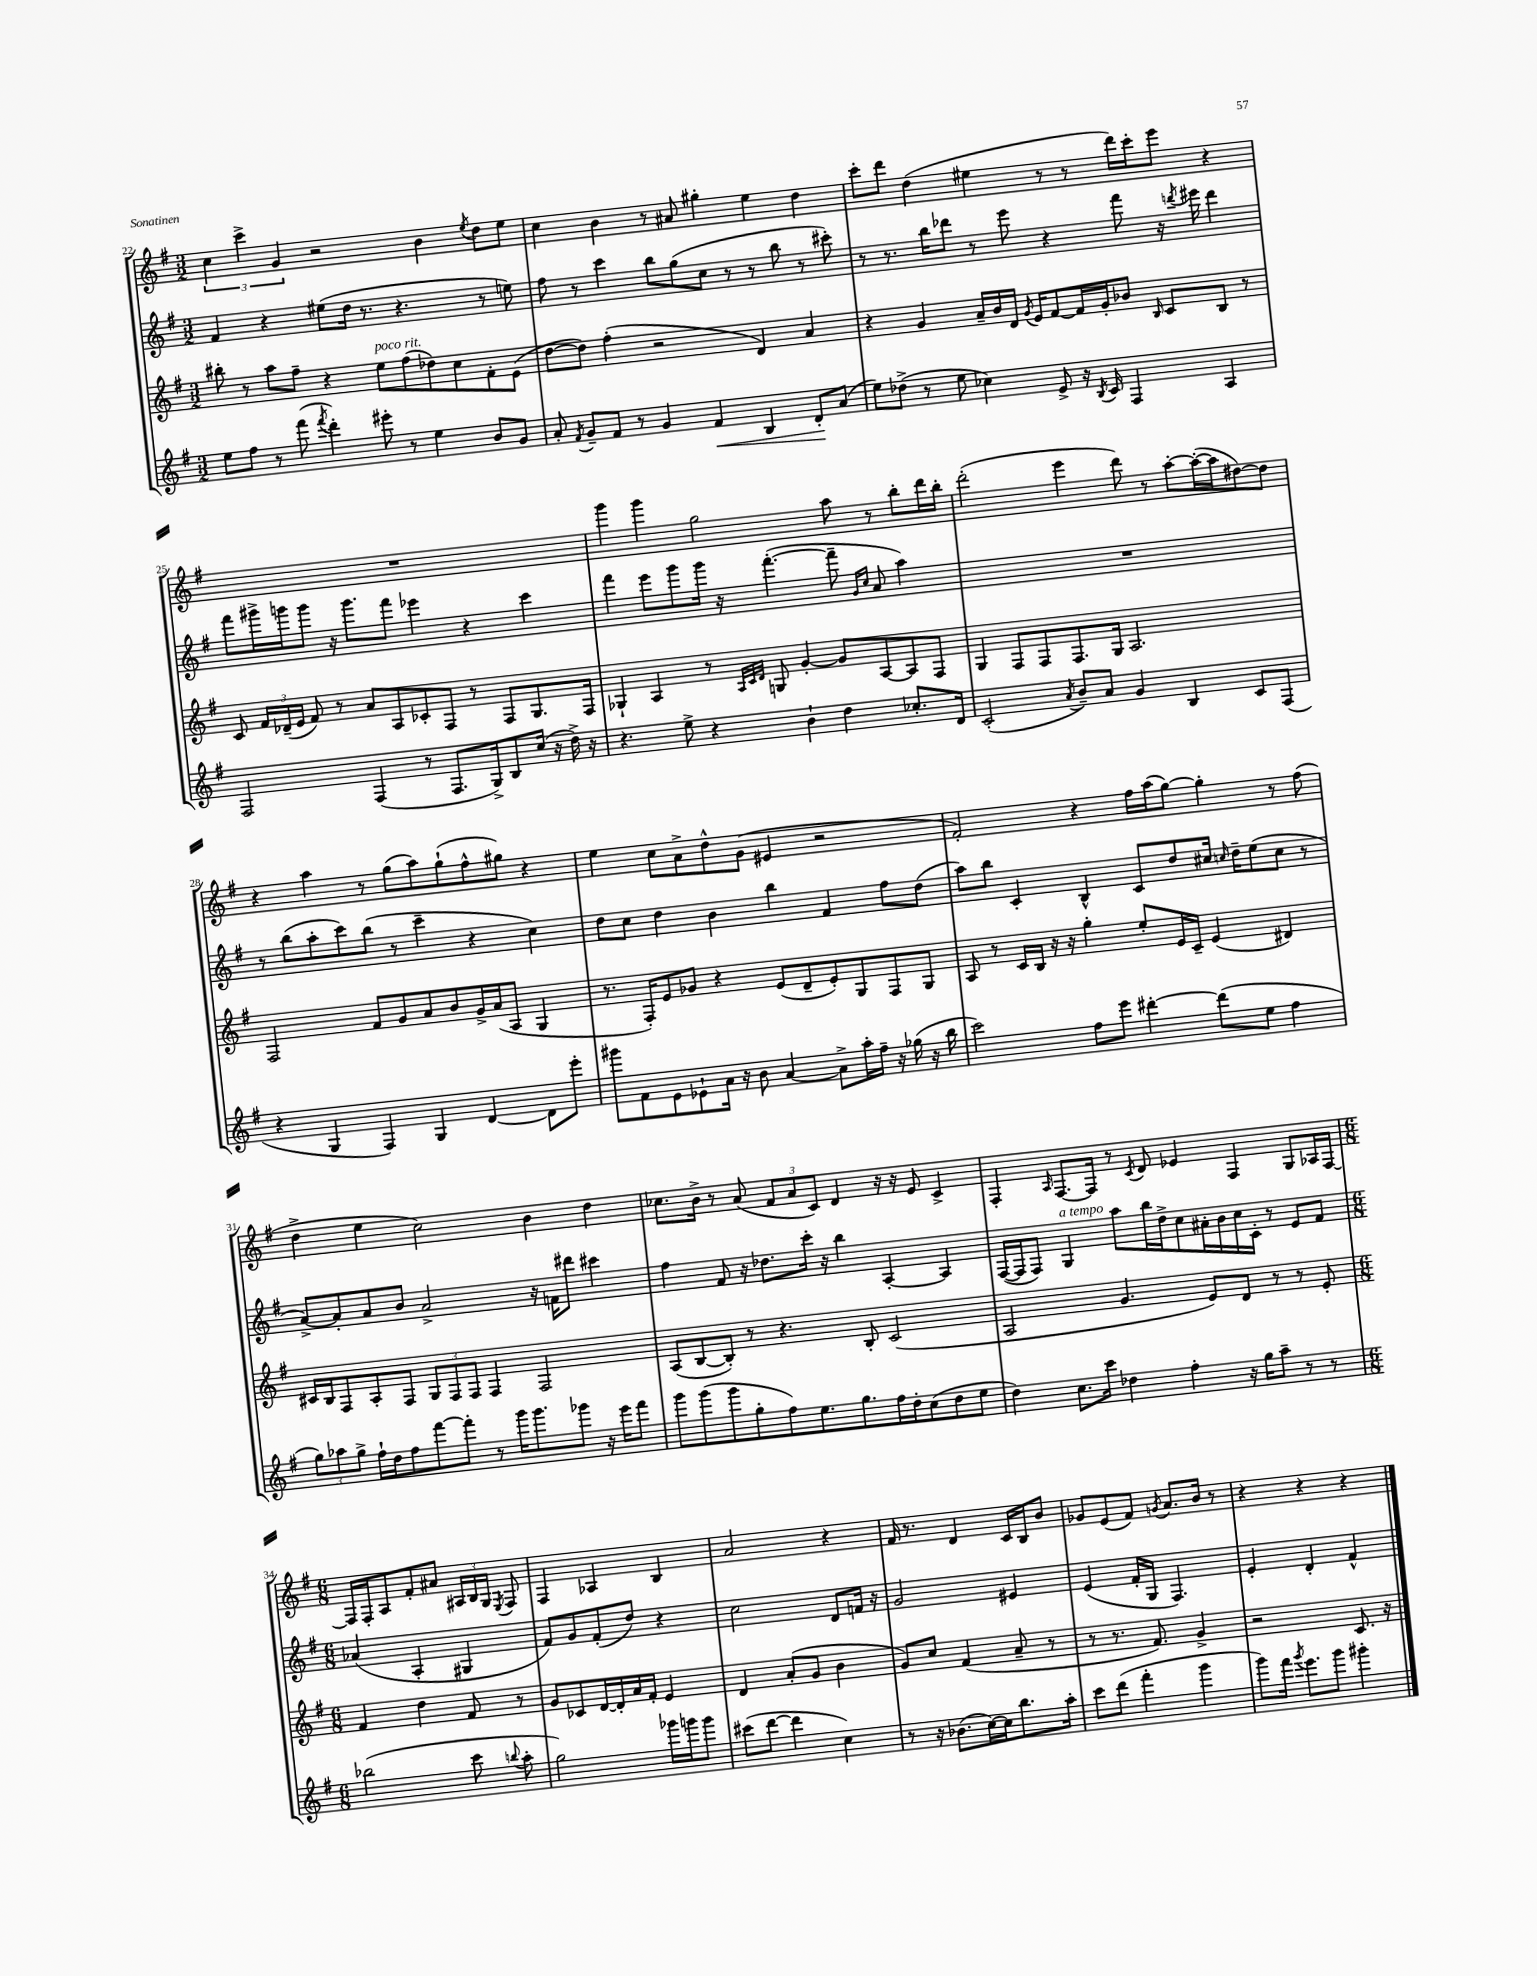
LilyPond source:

<<
\new StaffGroup <<
\new Staff = "s0" {
    \clef treble \key g \major \numericTimeSignature \time 3/2
    \autoBeamOff \tuplet 3/2 { c''4 c'''4-> g'4 } r2 b'4 \acciaccatura { e''8 } d''8[ e''8] |
    c''4 b'4 r8 ais'8 gis''4-. e''4 d''4 |
    c'''8[-. d'''8] d''4( eis''4 r8 r8 d'''16[) c'''16-. e'''8] r4 |
    R1. |
    g'''4 g'''4 g''2 a''8 r8 b''8[-. d'''16 b''16]-. |
    d'''2-.( e'''4 d'''8) r8 a''8[~-. a''16~-.( a''16 dis''8~) dis''8] |
    r4 a''4 r8 g''8[( a''8) g''8-!( fis''8-^ gis''8]) r4 |
    e''4 c''8[ a'8-> d''8-^ g'8]( eis'4 r2 |
    fis'2-.) r4 fis''16[ a''16( g''8]~) g''4-. r8 fis''8( |
    d''4-> e''4 c''2) b'4 d''4 |
    ces''8.[ b'16]-> r8 a'8( \tuplet 3/2 { fis'8[ a'8 c'8]) } d'4 r16 r16 e'8 c'4-> |
    fis4-. \grace { a16 } fis8.[~ fis16] r8 \acciaccatura { c'8 } d'8 ees'4 fis4 g8[ aes16 fis16]~ |
    \numericTimeSignature \time 6/8 fis16[ fis16-. a8 fis'8-. ais'8] \tuplet 3/2 { ais16[ b16 g16] } \acciaccatura { e8 } fis8 |
    fis4 aes4 b4 |
    a'2 r4 |
    fis'16 r8. d'4 c'16[ b16 b'8] |
    ges'8[ e'8( fis'8]) \acciaccatura { g'8 } a'8.[ b'16] r8 |
    r4 r4 r4 \bar "|." |
}
\new Staff = "s1" {
    \clef treble \key g \major \numericTimeSignature \time 3/2
    \autoBeamOff fis'4 r4 eis''8[( d''16] r8. r4. r8 e''8) |
    fis''8 r8 c'''4 b''8[ g''8( c''8] r8 r8 b''8 r8 cis'''8-.) |
    r8 r8. b''16[ des'''8] r8 e'''8 r4 fis'''8 r16 \acciaccatura { d'''8 } eis'''16 d'''4 |
    fis'''8[ gis'''16-> g'''16 g'''8] r16 g'''8.[ fis'''8] ees'''4 r4 c'''4 |
    fis'''4 e'''8[ g'''8 g'''16] r16 fis'''4.~-.( fis'''8-- \grace { g'16[ c''16] } a'8 a''4) |
    R1. |
    r8 b''8[( a''8-. c'''8) b''8]( r8 c'''4-- r4 c''4) |
    d''8[ c''8] d''4 b'4 b''4 fis'4 fis''8[ d''8]( |
    a''8[) b''8] c'4-. b4-^ c'8[ d''8 cis''16] \grace { c''16 } d''16[-- e''8( c''8] r8 |
    a'8[~->) a'8-. a'8 b'8] a'2-> r16 f'16[ dis'''8] cis'''4 |
    fis''4 fis'8 r16 des''8.[ c'''16]-. r16 b''4 a4~-. a4 |
    fis16[~( fis16 fis8]) g4^\markup { \italic "a tempo" } a''8[ b''16 d''16-> c''8 ais'16-. b'16 c''16 c'16]-. r8 e'8[ fis'8] |
    \numericTimeSignature \time 6/8 aes'4( a4-. gis4 |
    fis'8[) g'8 fis'8-.( d''8]) r4 |
    c''2 d'8[ f'16] r16 |
    g'2 eis'4 |
    e'4( fis'16[-. g16] fis4.) |
    e'4-. d'4-. fis'4-^ \bar "|." |
}
\new Staff = "s2" {
    \clef treble \key g \major \numericTimeSignature \time 3/2
    \autoBeamOff bis''8-. r8 a''8[ fis''8]-- r4 e''8[^\markup { \italic "poco rit." } fis''8( des''8) c''8 fis'8-. e'8]( |
    d''8[~ d''8]) fis''4-.( r2 d'4) a'4 |
    r4 g'4 a'16[-- b'16 d'16] \acciaccatura { g'8 } e'16[ fis'8~ fis'16 g'16-. bes'8] \grace { b16 } c'8[ b8] r8 |
    c'8 \tuplet 3/2 { fis'16[ des'16--( e'16] } fis'8) r8 a'8[ a8 ces'8-. fis8] r8 fis8[ g8. fis16] |
    ges4-! a4 r8 \grace { a32[ c'32 d'32] } g8 g'4~-. g'8[ a8~ a8 fis8] |
    g4 fis8[ fis8 fis8. g16] a2. |
    fis2 fis'8[ g'8 a'8 b'8 g'16-> a'16( a8] g4 |
    r8. fis16[-.) e'8 ges'8] r4 e'8[( d'8-- e'8-.) g8 fis8 g8] |
    a8 r8 c'16[ b16] r16 r16 g''4-. e''8[-. e'16 c'16]-- e'4( dis'4) |
    cis'16[ b16 fis8 a8-. fis8] \tuplet 3/2 { g8[ fis8 fis8] } fis4 fis2 |
    a8[( b8~ b8]-.) r8 r4. b8-. c'2( |
    a2 g'4. e'8[) d'8] r8 r8 e'8-. |
    \numericTimeSignature \time 6/8 fis'4 d''4 fis'8 r8 |
    g'8[ ces'8 d'16~ d'16-. a'16 fis'16]-. e'4 |
    d'4 a'8[-.( g'8] b'4 |
    g'8[) c''8] fis'4( a'8-- r8 |
    r8 r8. fis'8.) g'4-> |
    r2 c'8. r16 \bar "|." |
}
\new Staff = "s3" {
    \clef treble \key g \major \numericTimeSignature \time 3/2
    \autoBeamOff e''8[ fis''8] r8 fis'''8( \acciaccatura { fis'''8 } d'''4-.) eis'''8-. r8 e''4 b'8[ g'8] |
    a'8-. \acciaccatura { fis'8 } g'8[-- fis'8] r8 g'4 fis'4\< b4 d'8[-.\! a'8]( |
    e''8[) des''8]->( r8 e''8 ces''4) e'8-> r16 \acciaccatura { b8 } c'16 fis4 a4 |
    fis2 fis4( r8 fis8.[ g16->) b8 c''16]( r16 d''16->) r16 |
    r4. e''8-> r4 b'4-! d''4 ces''8.[-. d'16] |
    c'2-.( \acciaccatura { a'8 } b'8[--) a'8] g'4 b4 c'8[ fis8]( |
    r4 g4 fis4) g4 d'4~ d'8[ e'''8]-. |
    gis'''8[ fis'8 e'8 ees'8-! a'16] r16 b'8 a'4~ a'8[-> a''16-. fis''16]-- r16 ges''16( r16 b''16 |
    c'''2) fis''8[ e'''8] dis'''4~-. dis'''8[( e''8] fis''4 |
    \tuplet 3/2 { g''8[) aes''8 g''8]-> } fis''16[-! d''16 fis''8 fis'''8~ fis'''8]-. r8 g'''16[ g'''8. ges'''8] r16 e'''16[ fis'''8] |
    g'''8[ g'''8( g'''8 g''8-. fis''8) e''8. g''8. fis''16 d''16-. c''8( d''8 e''8] |
    d''4) c''8.[ c'''16] des''4 fis''4-. r16 g''16[ a''8]-- r8 r8 |
    \numericTimeSignature \time 6/8 bes''2( c'''8 \appoggiatura { b''8 } a''8-. |
    g''2) ges'''16[ g'''16 g'''8] |
    cis'''8[( d'''8]~ d'''4 c''4) |
    r8 r16 bes'8.[( c''16~) c''16 b''8. a''16]-. |
    c'''8[ d'''8]( fis'''4-. g'''4 |
    g'''8[) fis'''16] \acciaccatura { g'''8 } e'''8.[ g'''8] gis'''4-. \bar "|." |
}
>>
>>
\layout { \context { \Score currentBarNumber = #22 } }
